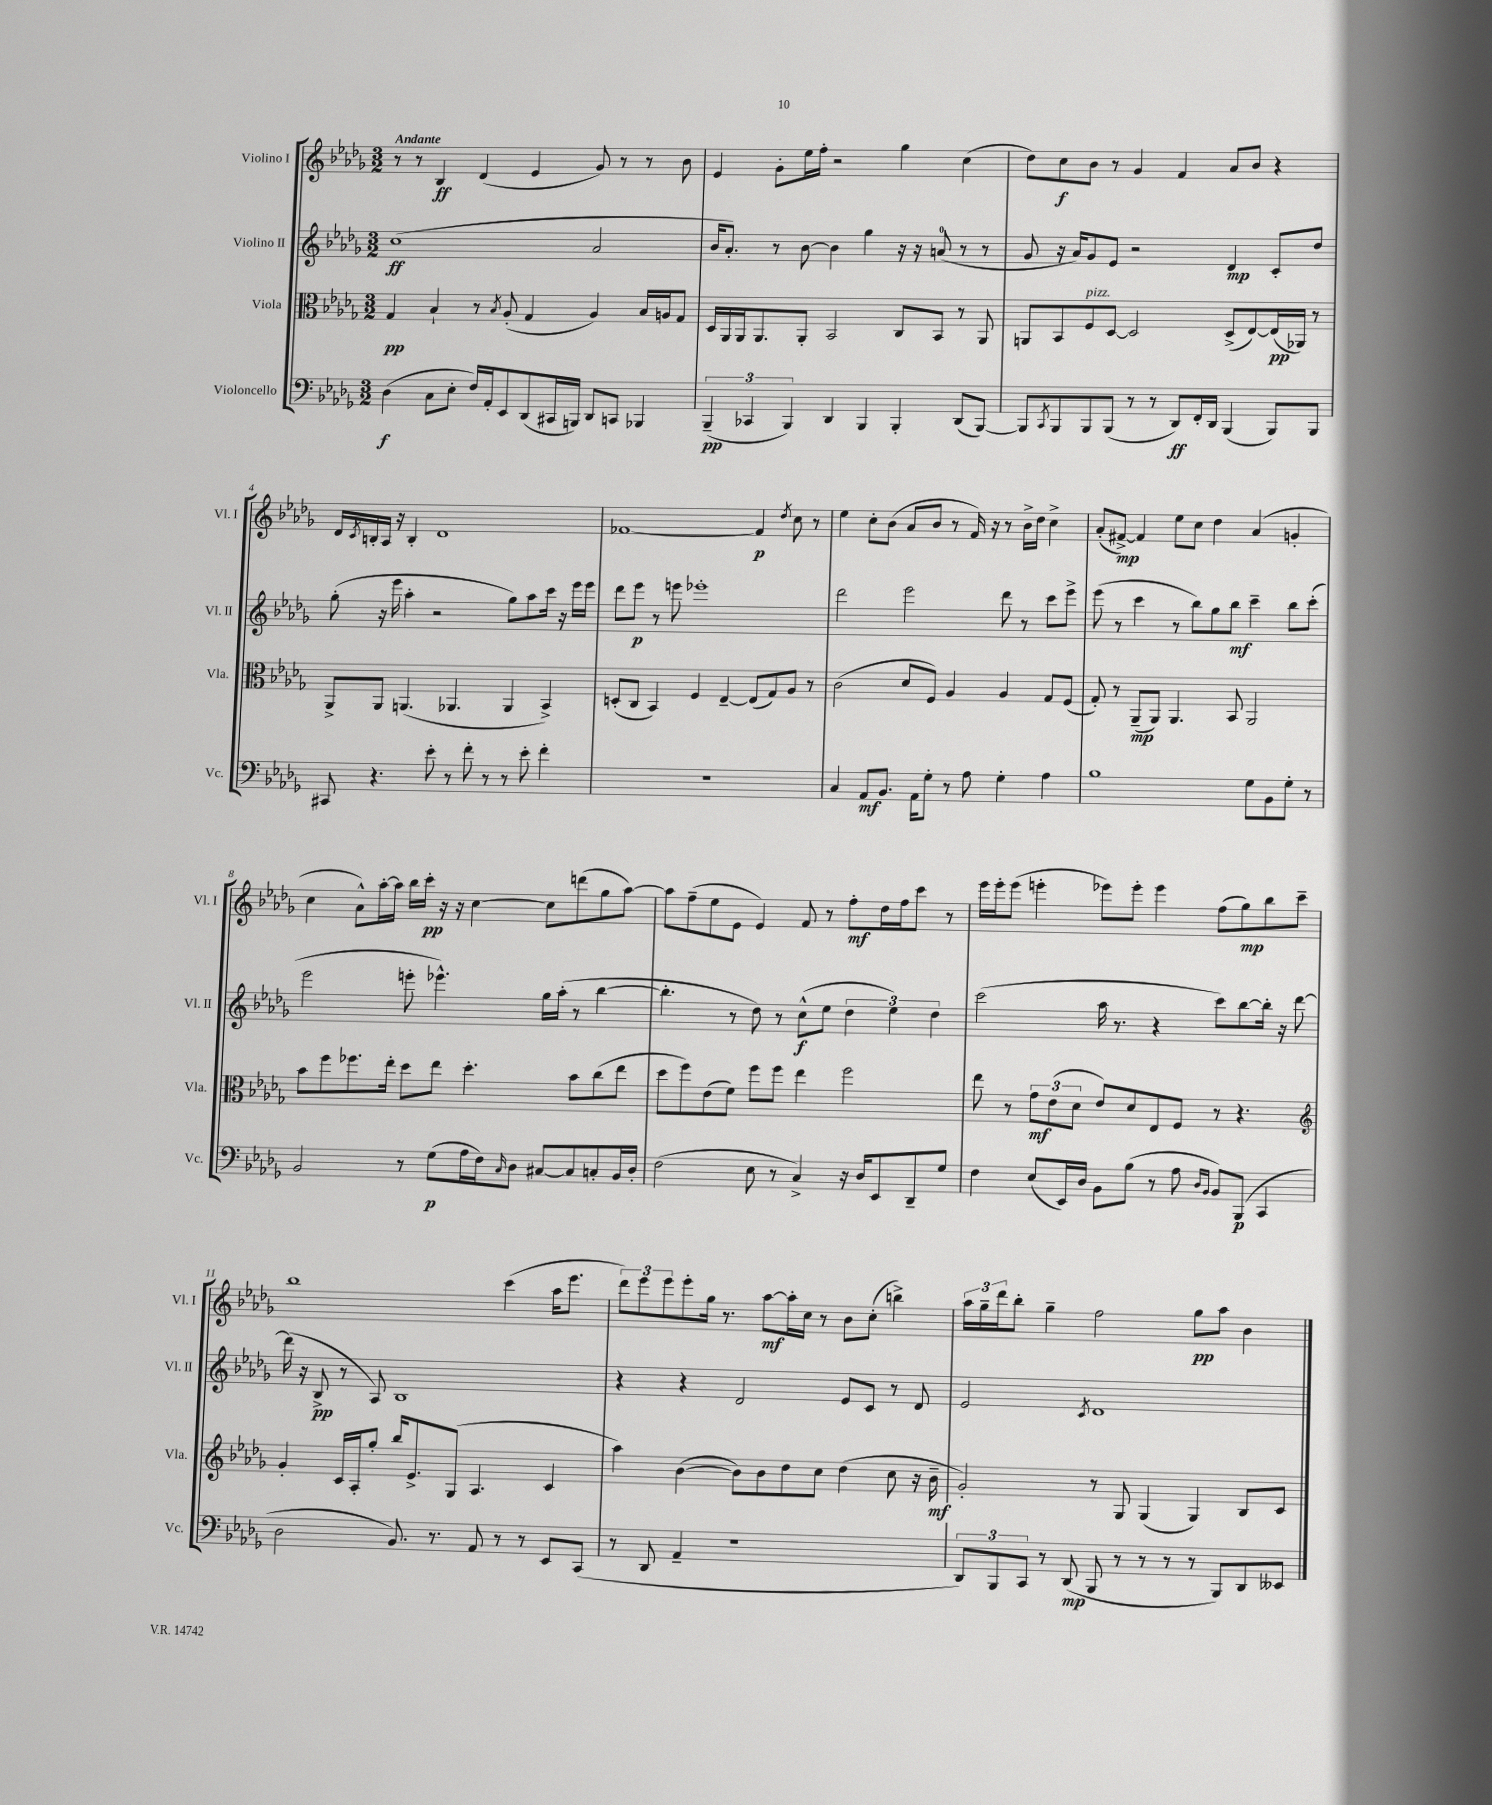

**kern	**kern	**kern	**kern
*staff4	*staff3	*staff2	*staff1
*clefF4	*clefC3	*clefG2	*clefG2
*k[b-e-a-d-g-]	*k[b-e-a-d-g-]	*k[b-e-a-d-g-]	*k[b-e-a-d-g-]
*M3/2	*M3/2	*M3/2	*M3/2
(4D-	4G-	(1cc	8r
.	.	.	8r
8C	4B-`	.	4B-
8E-'	.	.	.
16F)	8r	.	(4d-
16AA-'	.	.	.
.	8qB-	.	.
8EE-	(8A-'	.	.
(8DD-	4G-	.	4e-
16CC#	.	.	.
16BBB)	.	.	.
8DD-	4A-)	2a-	8g-)
8CC	.	.	8r
4BBB-	16B-	.	8r
.	16A	.	.
.	8G-	.	8b-
=	=	=	=
(6BBB-~	16D-	16b-	4e-
.	16AA-	8.a-')	.
.	16AA-	.	.
6CC-	.	.	.
.	8.AA-	.	.
.	.	8r	8g-'
6BBB-)	.	.	.
.	8AA-'	[8b-	16ee-
.	.	.	16ff'
4DD-	2BB-	4b-]	2r
4BBB-	.	4gg-	.
4BBB-'	8C	16r	4gg-
.	.	16r	.
.	8BB-	(8a	.
(8DD-	8r	8r	(4cc
[8BBB-)	8AA-	8r	.
=	=	=	=
8BBB-]	8AA	8g-	8dd-)
8qCC	.	.	.
8BBB-	8BB-	16r	8cc
.	.	16a-)	.
8BBB-	8F	8g-	8b-
(8BBB-	[8D-	8e-	8r
8r	2D-]	2r	4g-
8r	.	.	.
8DD-)	.	.	4f
16FF'	.	.	.
16DD-	.	.	.
(4BBB-	(8D-^	4d-	8a-
.	[8E-)	.	8b-
8BBB-)	(16E-]	8c'	4r
.	16AA-)	.	.
8BBB-	8r	8dd-	.
=	=	=	=
8CC#	8AA-^	(8gg-'	16d-
.	.	.	8qc
.	.	.	16B'
4.r	8AA-	16r	16A-
.	.	16eee-	16r
.	(4.AA	4aa-'	4B'
8e-'	.	2r	1d-
8r	4.AA-	.	.
8f'	.	.	.
8r	.	.	.
8r	4AA-	8gg-)	.
8e-'	.	8aa-	.
4f'	4BB-^)	16ccc	.
.	.	16r	.
.	.	16eee-	.
.	.	16eee-	.
=	=	=	=
1.r	(8D'	8ddd-	[1f-
.	8C	8eee-	.
.	4BB-)	8r	.
.	.	8eee	.
.	4F	1eee-'	.
.	[4E-~	.	.
.	(8E-]	.	4f-]
.	8G-)	.	.
.	.	.	8qdd-
.	8A-	.	8cc
.	8r	.	8r
=	=	=	=
4C	(2c	2ddd-	4ee-
8AA-	.	.	8cc'
8.BB-	.	.	(8b-
.	8d-	2eee-	8a-
16AA-	.	.	.
8G-'	8F)	.	8b-
8r	4A-	.	8r
8A-	.	.	16f)
.	.	.	16r
4G-'	4A-	8ddd-	8r
.	.	8r	16b-^
.	.	.	16dd-
4A-	8G-	8ccc	4cc^
.	(8F	8eee-^	.
=	=	=	=
1B-	8G-')	(8eee-	(8a-'
.	8r	8r	[8f#^)
.	(8AA-~	4ccc	4f#]
.	8AA-)	.	.
.	4.AA-	8r	8ee-
.	.	8bb-)	8cc
.	.	8gg-	4dd-
.	8BB-	8bb-	.
8G-	2AA-	4ccc~	(4a-
8BB-	.	.	.
8G-'	.	8bb-	4g'
8r	.	(8ccc'	.
=	=	=	=
2BB-	8b-	2eee-	4cc
.	8ff	.	.
.	8.ff-	.	8a-^^)
.	.	.	[16aa-'
.	16ee-'	.	16aa-]
8r	8dd-	8eee'	16bb-
.	.	.	16ccc'
(8G-	8ee-	4.eee-^^)	16r
.	.	.	16r
16A-	4.dd-'	.	[4cc
16F)	.	.	.
16qqC	.	.	.
8D-	.	.	.
[8C#	.	16gg-	8cc]
.	.	(16aa-'	.
8C#]	8b-	8r	(8ddd
8C'	(8cc	[4bb-	8gg-
16BB-	8ee-	.	[8aa-)
16D-'	.	.	.
=	=	=	=
(2F	8dd-	4.bb-']	8aa-]
.	8ff)	.	(8ff~
.	(8e-	.	8ee-
.	8f)	8r	8e-
8E-	8ff	8dd-)	4e-)
8r	8ff	8r	.
4C^)	4ee-	(8cc^^	8f
.	.	8ee-	8r
16r	2ff	6dd-	8ff'
16D-	.	.	.
8EE-	.	.	16dd-
.	.	6ee-)	.
.	.	.	16ff
8DD-~	.	.	8ccc
.	.	6dd-	.
8G-	.	.	8r
=	=	=	=
4F	8ee-	(2ccc	16eee-
.	.	.	16eee-'
.	8r	.	(8eee-
(8E-	12g-	.	4eee'
.	(12e-	.	.
16EE-)	.	.	.
.	12d-	.	.
16D-	.	.	.
8BB-	8e-)	16aa-	8eee-)
.	.	8.r	.
(8B-	8d-	.	8eee-'
8r	8E-	4r	4eee-
8A-	8F	.	.
16qqD-	.	.	.
16qqBB-	.	.	.
8BB-)	8r	8ccc)	(8ff
(8BBB-	4.r	[8bb-	8gg-)
4CC	.	16bb-']	8bb-
.	.	16r	.
.	.	[8ddd-	8ccc~
=	=	=	=
*	*clefG2	*	*
2D-	4g-'	(16ddd-]	1bb-
.	.	16r	.
.	.	8B-^	.
.	16c	8r	.
.	16A-'	.	.
.	8gg-'	8A-)	.
8.BB-)	16bb-	1B-	.
.	8.e-^	.	.
8.r	.	.	.
.	(8G-	.	.
8AA-	4.A-	.	.
8r	.	.	(4ccc
8r	.	.	.
8EE-	4c	.	16aa-
.	.	.	8.eee-
(8CC	.	.	.
=	=	=	=
8r	4aa-)	4r	12ddd-)
.	.	.	12eee-
8DD-	.	.	.
.	.	.	12eee-
4AA-~	([4b-	4r	8eee-'
.	.	.	16gg-
.	.	.	8.r
1r	8b-])	2d-	.
.	8b-	.	[8aa-
.	8dd-	.	16aa-']
.	.	.	16cc
.	8cc	.	8r
.	(4dd-	8e-	8b-
.	.	8c	(8cc'
.	8cc	8r	4bb^)
.	16r	8d-	.
.	16b-~	.	.
=	=	=	=
12DD-)	2g-')	2e-	24aa-
.	.	.	24gg-~
12BBB-	.	.	24ddd-
.	.	.	8bb-'
12CC	.	.	.
8r	.	.	4gg-~
(8DD-	.	.	.
.	.	8qc	.
8BBB-	8r	1d-	2ff
8r	8G-	.	.
8r	(4G-	.	.
8r	.	.	.
8r	4G-)	.	8gg-
8BBB-)	.	.	8aa-
8DD-	8B-	.	4b-
8EE--	8c	.	.
==	==	==	==
*-	*-	*-	*-
